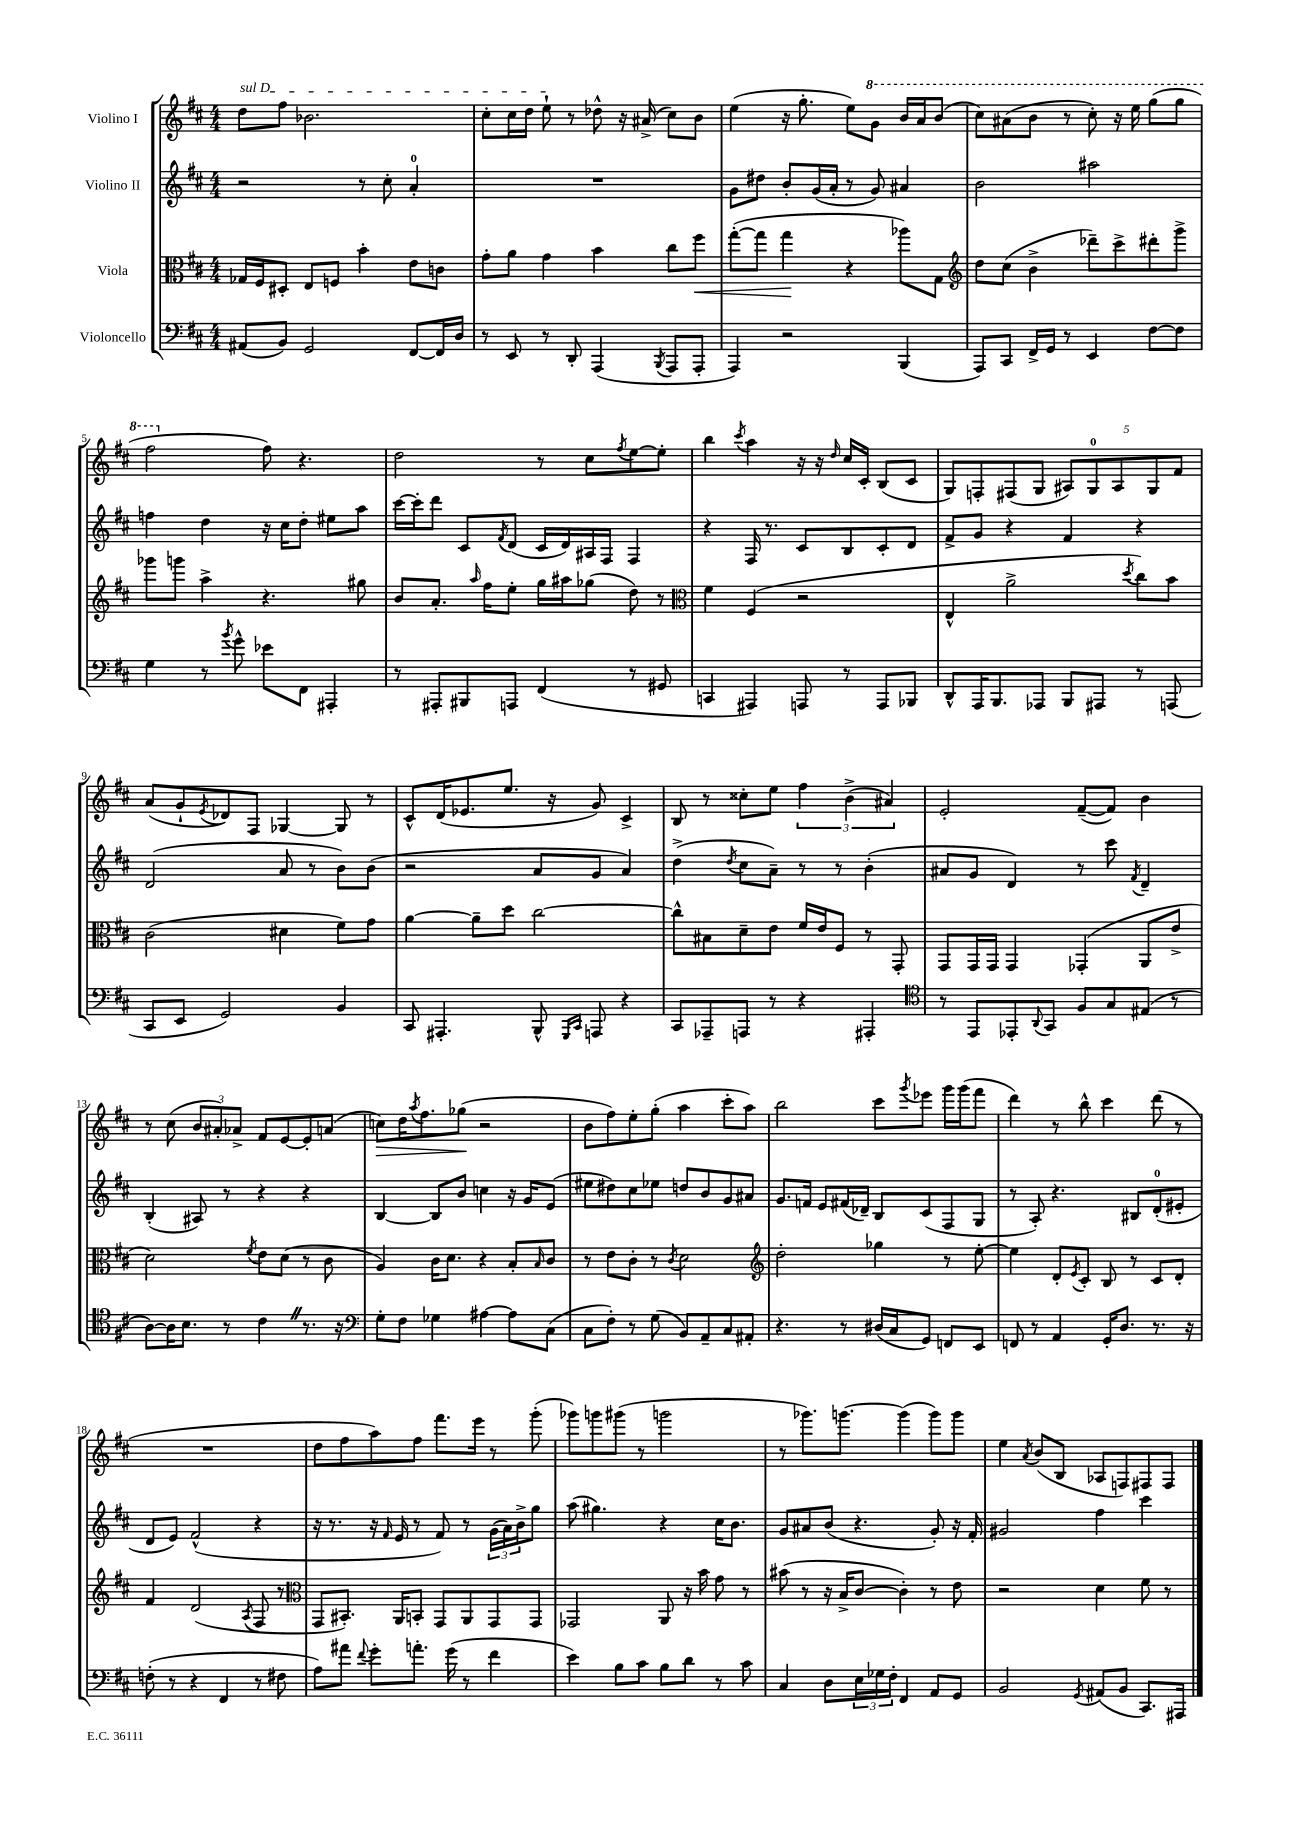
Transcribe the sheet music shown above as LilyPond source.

<<
\new StaffGroup <<
\new Staff = "s0" \with { instrumentName = "Violino I" } {
    \clef treble \key d \major \numericTimeSignature \time 4/4
    \once \override TextSpanner.bound-details.left.text = \markup { \italic "sul D" } d''8\startTextSpan fis''8 bes'2. |
    cis''8-. cis''16 d''16 e''8-!\stopTextSpan r8 des''8-^ r16 ais'16->( cis''8) b'8 |
    e''4( r16 g''8.-. e''8) \ottava #1 g''8 b''16 a''16 b''8( |
    cis'''8) ais''8( b''8 r8 cis'''8-.) r16 e'''16 g'''8( g'''8 |
    fis'''2 \ottava #0 fis''8) r4. |
    d''2 r8 cis''8 \acciaccatura { fis''8 } e''8~ e''8-. |
    b''4 \acciaccatura { cis'''8 } a''4 r16 r16 \grace { d''16 } cis''16 cis'16-. b8( cis'8 |
    g8) f8-. fis8( g8 \tuplet 5/4 { ais8) g8-0 ais8 g8 fis'8 } |
    a'8( g'8-! \acciaccatura { e'8 } des'8) fis8 ges4~ ges8 r8 |
    cis'8-^ d'16( ees'8. e''8. r16 g'8) cis'4-> |
    b8 r8 cisis''8-. e''8 \tuplet 3/2 { fis''4 b'4->( ais'4) } |
    e'2-. fis'8~--( fis'8) b'4 |
    r8 cis''8( \tuplet 3/2 { b'8 ais'8-.) aes'8-> } fis'8 e'8~ e'8-. a'8( |
    c''8\>) d''16 \acciaccatura { a''8 } fis''8. ges''8\!( r2 |
    b'8 fis''8) e''8-. g''8-.( a''4 cis'''8-. a''8) |
    b''2 cis'''8 \acciaccatura { g'''8 } ees'''8 g'''16 g'''16( fis'''8 |
    d'''4) r8 b''8-^ cis'''4 d'''8( r8 |
    R1 |
    d''8 fis''8 a''8) fis''8 fis'''8. e'''16 r8 g'''8-.( |
    ges'''8) g'''8 gis'''8( r8 g'''2 |
    r8 ges'''8.) g'''8.~ g'''4( g'''8) g'''8 |
    e''4 \acciaccatura { a'8 } b'8( b8 aes8 f8) fis8 fis8 \bar "|." |
}
\new Staff = "s1" \with { instrumentName = "Violino II" } {
    \clef treble \key d \major \numericTimeSignature \time 4/4
    r2 r8 cis''8-. a'4-0-. |
    R1 |
    g'8 dis''8 b'8-. g'16( a'16-. r8 g'8) ais'4 |
    b'2 ais''2 |
    f''4 d''4 r16 cis''16 d''8-. eis''8 a''8 |
    cis'''16~ cis'''16-. d'''8 cis'8 \acciaccatura { fis'8 } d'8( cis'16 d'16) ais16 fis16 fis4 |
    r4 fis16 r8. cis'8 b8 cis'8-. d'8 |
    fis'8-> g'8 r4 fis'4 r4 |
    d'2( a'8 r8 b'8) b'8( |
    r2 a'8 g'8 a'4) |
    d''4->( \acciaccatura { d''8 } cis''8 a'8--) r8 r8 b'4-.( |
    ais'8 g'8 d'4) r8 cis'''8 \acciaccatura { fis'8 } d'4-- |
    b4-.( ais8) r8 r4 r4 |
    b4~ b8 b'8 c''4 r16 g'16 e'8( |
    eis''8 dis''8) cis''8 ees''8 d''8 b'8 g'8 ais'8 |
    g'8. f'16 e'8 fis'16( des'16--) b8 cis'8( fis8 g8 |
    r8 a8-.) r4. bis8 d'8-0-.( eis'8-. |
    d'8 e'8) fis'2-^( r4 |
    r16 r8. r16 \grace { fis'16 } e'16 r8 fis'8) r8 \tuplet 3/2 { g'16( a'16) b'16-> } g''8 |
    a''8( gis''4.) r4 cis''16 b'8. |
    g'8 ais'8 b'8( r4. g'8-.) r16 fis'16-. |
    gis'2 fis''4 cis'''4 \bar "|." |
}
\new Staff = "s2" \with { instrumentName = "Viola" } {
    \clef alto \key d \major \numericTimeSignature \time 4/4
    ges16 fis16 dis8-. e8 f8 b'4-. e'8 c'8 |
    g'8-. a'8 g'4 b'4 cis''8 fis''8\< |
    g''8~-.( g''8 g''4\! r4 aes''8) g8 |
    \clef treble d''8 cis''8( b'4-> des'''8--) cis'''8-> dis'''8-. g'''8-> |
    ges'''8 g'''8 a''4-> r4. gis''8 |
    b'8 a'8.-. \grace { a''16 } fis''16 e''8-. g''16 ais''16 ges''8( d''8) r8 |
    \clef alto fis'4 fis4( r2 |
    e4-^ a'2-> \acciaccatura { d''8 } cis''8) b'8 |
    cis'2( dis'4 fis'8) g'8 |
    a'4~ a'8-- d''8 cis''2~ |
    cis''8-^ bis8 d'8-- e'8 fis'16 e'16 fis8 r8 g,8-. |
    g,8 g,16 g,16 g,4 ges,4-.( a,8 e'8-> |
    d'2) \acciaccatura { fis'8 } e'8 d'8( r8 cis'8 |
    a4) cis'16 d'8. r4 b8-. \grace { b16 } cis'8 |
    r8 e'8 cis'8-. r8 \acciaccatura { cis'8 } d'2 |
    \clef treble d''2-. ges''4 r8 e''8~-. |
    e''4 d'8-. \acciaccatura { e'8 } cis'8-. b8 r8 cis'8 d'8-. |
    fis'4 d'2( \acciaccatura { a8 } fis8 r8 |
    \clef alto g,8 bis,8.-.) a,16 b,8-. g,8 a,8 g,8 g,8 |
    ges,2 a,8 r16 b'16 g'8 r8 |
    bis'8( r8 r16 b16-> cis'8~ cis'4-.) r8 e'8 |
    r2 d'4 fis'8 r8 \bar "|." |
}
\new Staff = "s3" \with { instrumentName = "Violoncello" } {
    \clef bass \key d \major \numericTimeSignature \time 4/4
    ais,8( b,8) g,2 fis,8~ fis,16 d16 |
    r8 e,8 r8 d,8-. a,,4( \acciaccatura { b,,8 } a,,8 a,,8-. |
    a,,4) r2 b,,4( |
    a,,8) cis,8 fis,16-> g,16 r8 e,4 fis8~ fis8 |
    g4 r8 \acciaccatura { b'8 } g'8-^ ees'8 fis,8 ais,,4-. |
    r8 ais,,8-. bis,,8 a,,8 fis,4( r8 gis,8 |
    c,4 ais,,4) a,,8 r8 a,,8 bes,,8 |
    d,8-^ a,,16 b,,8. aes,,8 b,,8 ais,,8 r8 a,,8( |
    cis,8 e,8 g,2) b,4 |
    cis,8 ais,,4.-. b,,8-^ \grace { g,,16 cis,16 } a,,8 r4 |
    cis,8 aes,,8-- a,,8 r8 r4 ais,,4-. |
    \clef tenor r8 e,8 ees,8-. \appoggiatura { a,8 } g,8 fis8 g8 eis8( r8 |
    a8~) a16 b8. r8 cis'4 \once \override BreathingSign.text = \markup { \musicglyph "scripts.caesura.straight" } \breathe r8. r16 |
    \clef bass g8-. fis8 ges4 ais4~ ais8 cis8( |
    cis8 fis8-.) r8 g8( b,8) a,8-- cis8 ais,8-. |
    r4. r8 dis16( cis16 g,8) f,8 e,8 |
    f,8 r8 a,4 g,16-. d8. r8. r16 |
    f8-.( r8 r4 fis,4 r8 fis8 |
    a8) ais'8 \appoggiatura { fis'8 } g'8-. a'8.-. g'16( r8 fis'4 |
    e'4) b8 cis'8 b8 d'8 r8 cis'8 |
    cis4 d8 \tuplet 3/2 { e16 ges16 fis16-. } fis,4 a,8 g,8 |
    b,2 \acciaccatura { g,8 } ais,8( b,8 cis,8.) ais,,16 \bar "|." |
}
>>
>>
